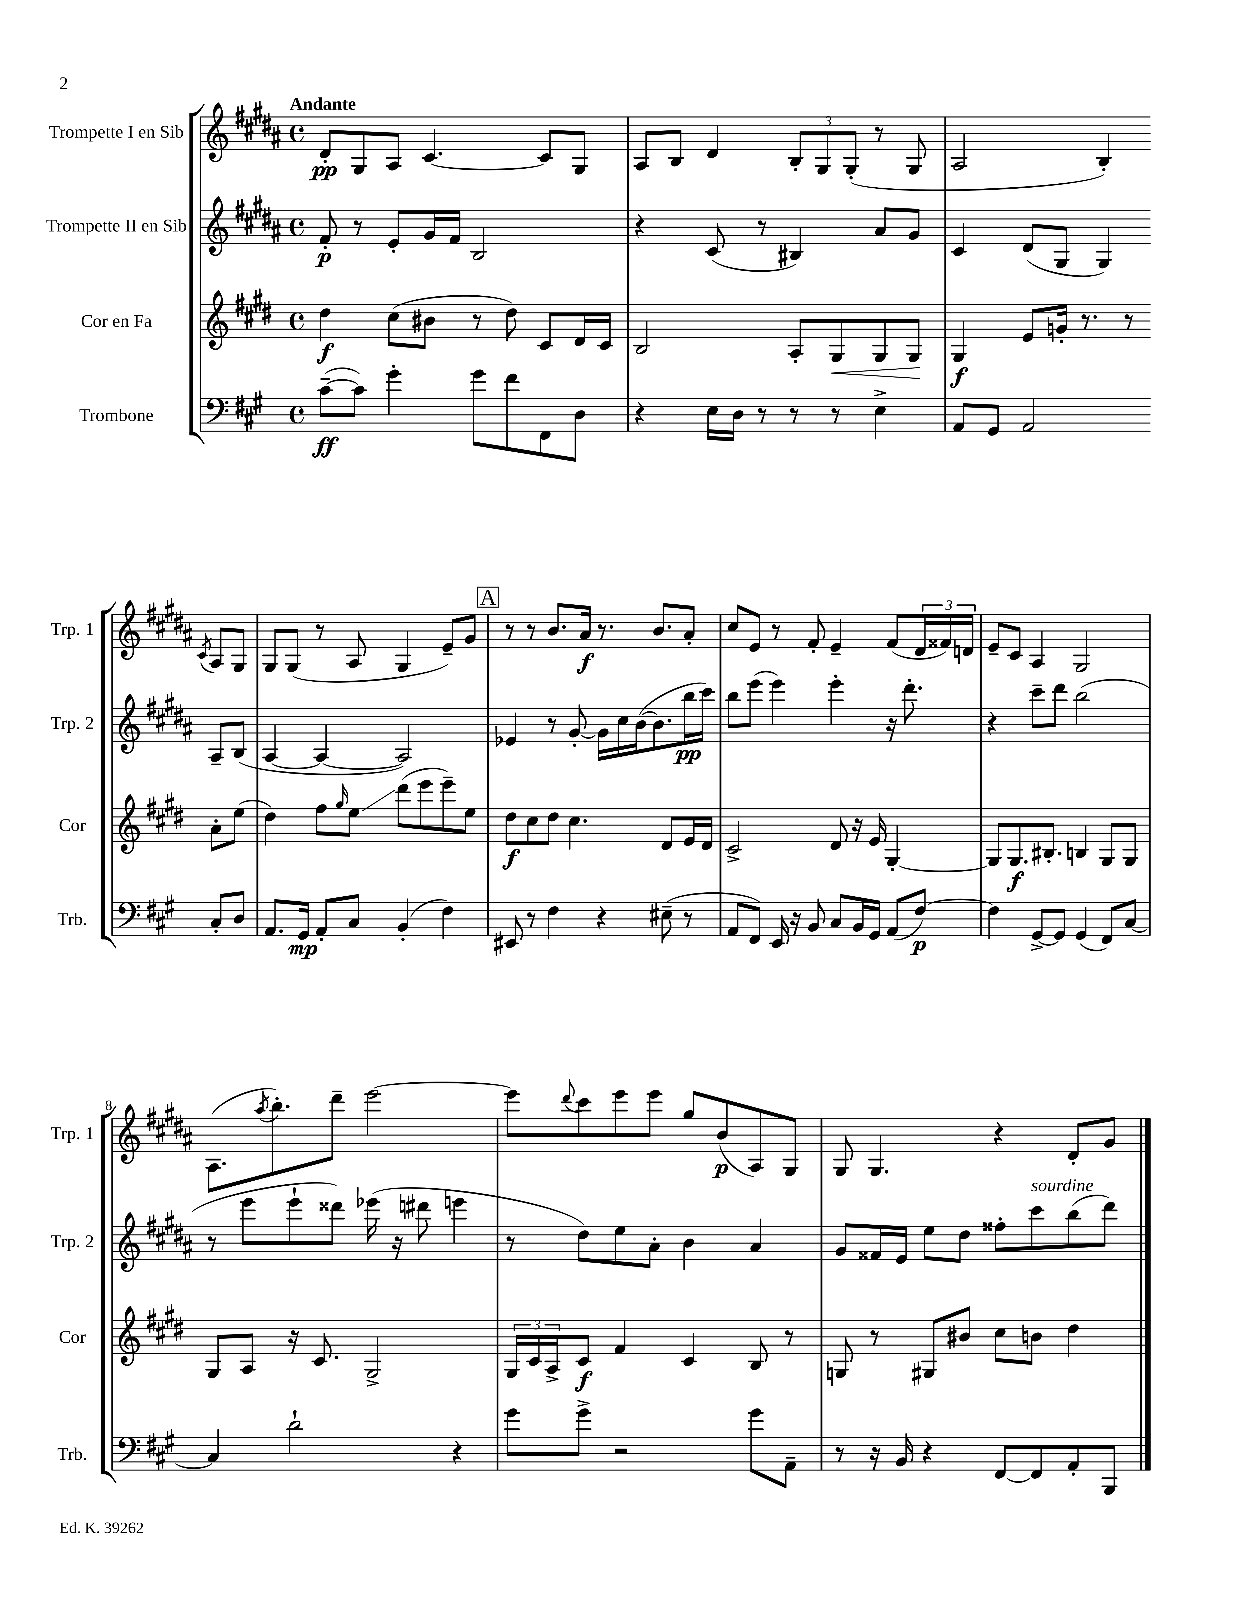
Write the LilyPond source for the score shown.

<<
\new StaffGroup <<
\new Staff = "s0" \with { instrumentName = "Trompette I en Sib" shortInstrumentName = "Trp. 1" } {
    \clef treble \key b \major \defaultTimeSignature \time 4/4 \tempo "Andante"
    dis'8-.\pp gis8 ais8 cis'4.~ cis'8 gis8 |
    ais8 b8 dis'4 \tuplet 3/2 { b8-. gis8 gis8-.( } r8 gis8 |
    ais2 b4-.) \acciaccatura { cis'8 } ais8 gis8 |
    gis8 gis8( r8 ais8 gis4 e'8--) gis'8 |
    \mark \markup { \box "A" } r8 r8 b'8. ais'16\f r8. b'8. ais'8-. |
    cis''8 e'8 r8 fis'8-. e'4-- fis'8( \tuplet 3/2 { dis'16 fisis'16) d'16 } |
    e'8-- cis'8 ais4 gis2 |
    ais8.( \acciaccatura { ais''8 } b''8.-.) dis'''8-- e'''2~ |
    e'''8 \appoggiatura { dis'''8 } cis'''8 e'''8 e'''8 gis''8 b'8\p( ais8) gis8 |
    gis8 gis4. r4 dis'8-. gis'8 \bar "|." |
}
\new Staff = "s1" \with { instrumentName = "Trompette II en Sib" shortInstrumentName = "Trp. 2" } {
    \clef treble \key b \major \defaultTimeSignature \time 4/4
    fis'8-.\p r8 e'8-. gis'16 fis'16 b2 |
    r4 cis'8( r8 bis4) ais'8 gis'8 |
    cis'4 dis'8( gis8 gis4) ais8-- b8( |
    ais4~ ais4~ ais2) |
    \mark \markup { \box "A" } ees'4 r8 gis'8~-. gis'16 cis''16 b'16~( b'8. b''16\pp cis'''16) |
    b''8 e'''8( e'''4) e'''4-. r16 dis'''8.-. |
    r4 cis'''8-- dis'''8 b''2( |
    r8 e'''8 e'''8-! disis'''8) ees'''16( r16 dis'''8 e'''4 |
    r8 dis''8) e''8 ais'8-. b'4 ais'4 |
    gis'8 fisis'16 e'16 e''8 dis''8 fisis''8-. cis'''8^\markup { \italic "sourdine" } b''8( dis'''8) \bar "|." |
}
\new Staff = "s2" \with { instrumentName = "Cor en Fa" shortInstrumentName = "Cor" } {
    \clef treble \key e \major \defaultTimeSignature \time 4/4
    dis''4\f cis''8( bis'8 r8 dis''8) cis'8 dis'16 cis'16 |
    b2 a8-. gis8\< gis8 gis8\! |
    gis4\f e'8 g'16-. r8. r8 a'8-. e''8( |
    dis''4) fis''8 \grace { gis''16 } e''8\glissando dis'''8( e'''8 e'''8--) e''8 |
    \mark \markup { \box "A" } dis''8\f cis''8 dis''8 cis''4. dis'8 e'16 dis'16 |
    cis'2-> dis'8 r16 e'16 gis4~-. |
    gis8 gis8.\f bis8.-. b4 gis8 gis8 |
    gis8 a8 r16 cis'8. gis2-> |
    \tuplet 3/2 { gis16 cis'16 a16-> } cis'8\f fis'4 cis'4 b8 r8 |
    g8 r8 gis8 bis'8 cis''8 b'8 dis''4 \bar "|." |
}
\new Staff = "s3" \with { instrumentName = "Trombone" shortInstrumentName = "Trb." } {
    \clef bass \key a \major \defaultTimeSignature \time 4/4
    cis'8~--\ff( cis'8) gis'4-. gis'8 fis'8 fis,8 d8 |
    r4 e16 d16 r8 r8 r8 e4-> |
    a,8 gis,8 a,2 cis8-. d8 |
    a,8. gis,16\mp a,8-. cis8 b,4-.( fis4) |
    \mark \markup { \box "A" } eis,8 r8 fis4 r4 eis8--( r8 |
    a,8 fis,8) e,16 r16 b,8 cis8 b,16 gis,16 a,8( fis8~\p) |
    fis4 gis,8~-> gis,8 gis,4( fis,8) cis8~ |
    cis4 d'2-! r4 |
    gis'8 gis'8-> r2 gis'8 a,8-- |
    r8 r16 b,16 r4 fis,8~ fis,8 a,8-. b,,8 \bar "|." |
}
>>
>>
